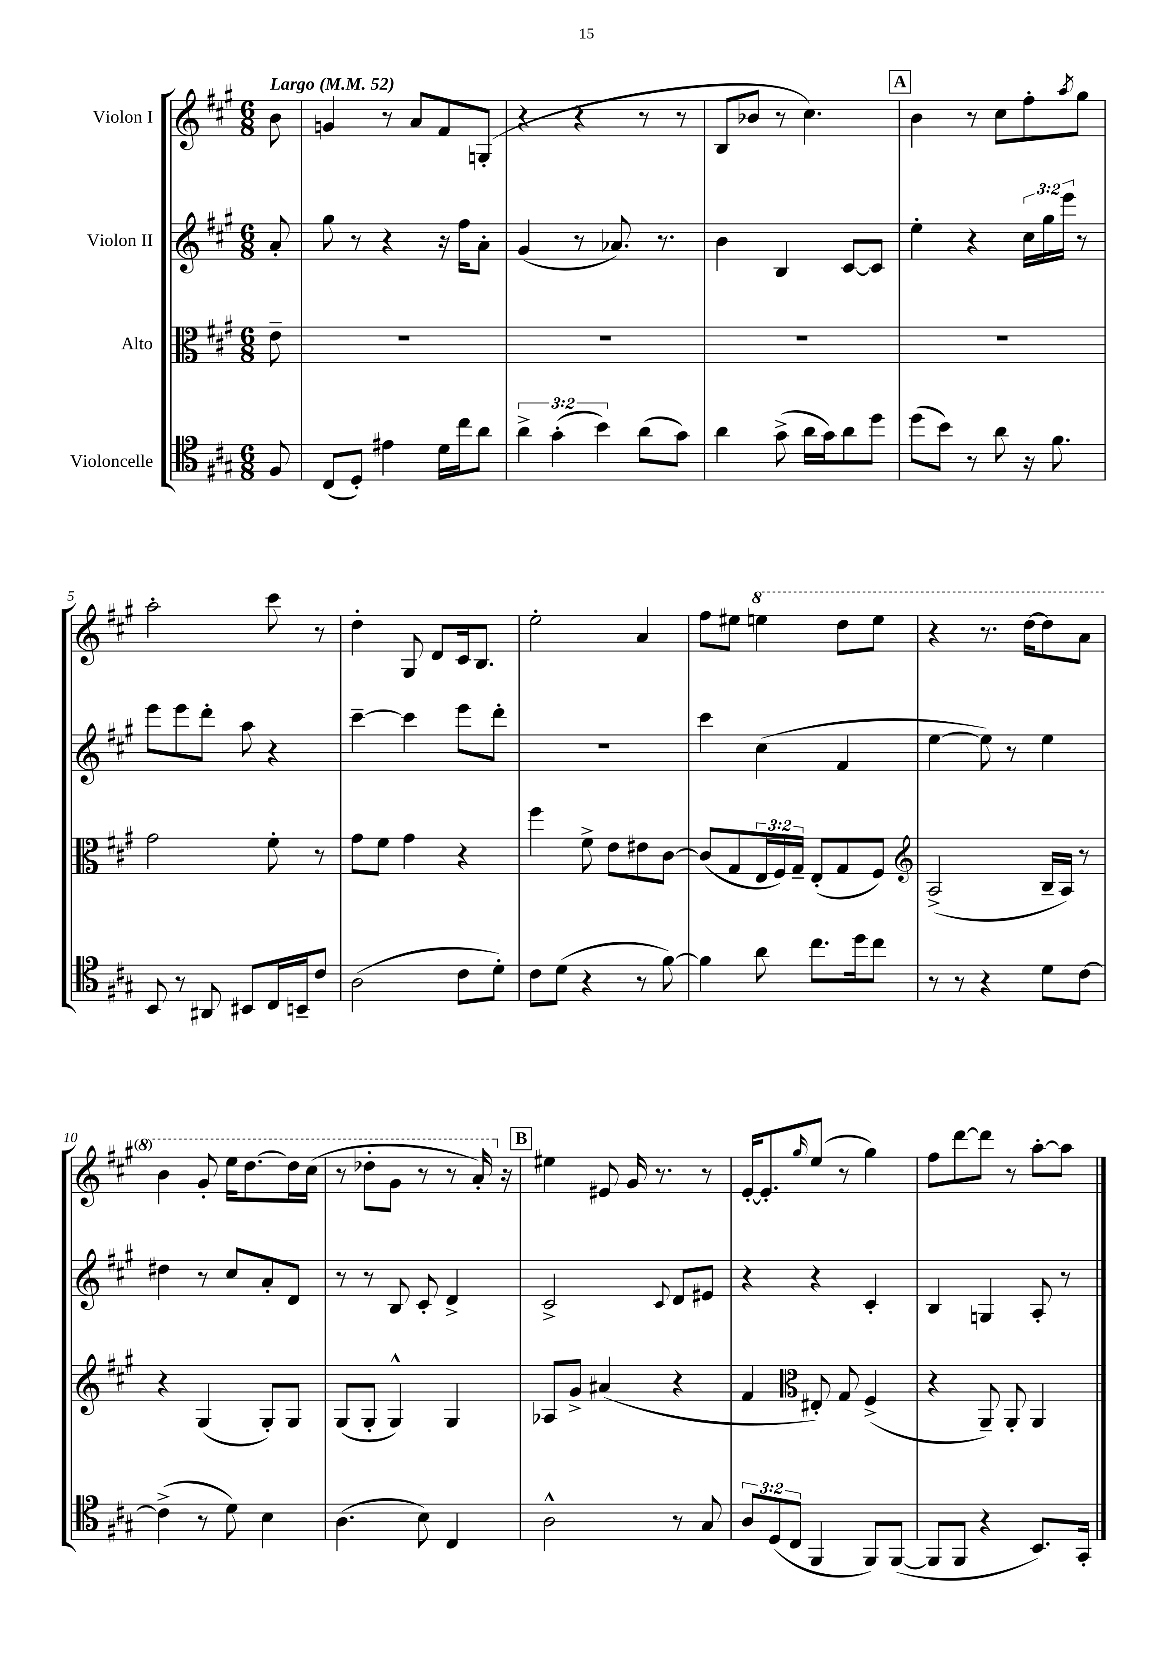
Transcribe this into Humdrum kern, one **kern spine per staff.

**kern	**kern	**kern	**kern
*part4	*part3	*part2	*part1
*staff4	*staff3	*staff2	*staff1
*I"Violoncelle	*I"Alto	*I"Violon II	*I"Violon I
*clefC4	*clefC3	*clefG2	*clefG2
*k[f#c#g#]	*k[f#c#g#]	*k[f#c#g#]	*k[f#c#g#]
*M6/8	*M6/8	*M6/8	*M6/8
*MM52	*MM52	*MM52	*MM52
=	=	=	=
!	!	!	!LO:TX:a:B:t=Largo
8F#/	8e~\	8a'/	8b\
=1	=1	=1	=1
(8C#/L	2.r	8gg#\	4gn/
8D'/J)	.	8r	.
4e#X\	.	4r	8r
.	.	.	8a/L
16d\LL	.	16r	8f#/
16cc#\J	.	16ff#\KL	.
8a\J	.	8a'\J	(8Gn'/J
=2	=2	=2	=2
6a^\	2.r	(4g#/	4r
(6g#'\	.	.	.
.	.	8r	4r
6b\)	.	.	.
.	.	8.a-X/)	.
(8a\L	.	.	8r
.	.	8.r	.
8g#\J)	.	.	8r
=3	=3	=3	=3
4a\	2.r	4b\	8B/L
.	.	.	8b-X/J
(8g#^\	.	4B/	8r
16a\LL	.	.	4.cc#\)
16g#\J)	.	.	.
8a\	.	[8c#/L	.
8dd\J	.	8c#/J]	.
!!LO:REH:place=s1:t=A
=4	=4	=4	=4
(8dd\L	2.r	4ee'\	4b\
8b\J)	.	.	.
8r	.	4r	8r
8a\	.	.	8cc#\L
16r	.	24cc#\LL	8ff#'\
.	.	24gg#\	.
8.f#\	.	.	.
.	.	24eee\JJ	.
.	.	.	8qaa/
.	.	8r	8gg#\J
!!LO:LB:g=z
=5	=5	=5	=5
8BB/	2g#\	8eee\L	2aa'\
8r	.	8eee\	.
8AA#X/	.	8ddd'\J	.
8BB#X/L	.	8aa\	.
16C#/L	8f#'\	4r	8ccc#\
16BBn~/J	.	.	.
8c#/J	8r	.	8r
=6	=6	=6	=6
(2A\	8g#\L	[4ccc#~\	4dd'\
.	8f#\J	.	.
.	4g#\	4ccc#\]	8G#/
.	.	.	8d/L
8c#\L	4r	8eee\L	16c#/k
.	.	.	8.B/J
8d'\J)	.	8ddd'\J	.
=7	=7	=7	=7
8c#\L	4ff#\	2.r	2ee'\
(8d\J	.	.	.
4r	8f#^\	.	.
.	8e\L	.	.
8r	8e#X\	.	4a/
[8f#\)	[8c#\J	.	.
=8	=8	=8	=8
4f#\]	(8c#/L]	4ccc#\	8ff#\L
.	8G#/	.	8ee#X\J
*	*	*	*8va
8a\	24E/L	(4cc#\	4eeen\
.	24F#/)	.	.
.	24G#~/JJ	.	.
8.cc#\L	(8E'/L	.	.
.	8G#/	4f#/	8ddd\L
16dd\k	.	.	.
8cc#\J	8F#/J)	.	8eee\J
=9	=9	=9	=9
*	*clefG2	*	*
8r	(2A^/	[4ee\	4r
8r	.	.	.
4r	.	8ee\])	8.r
.	.	8r	.
.	.	.	[16ddd\KL
8d\L	16B~/LL	4ee\	8ddd\]
.	16A/JJ)	.	.
[8c#\J	8r	.	8aa\J
!!LO:LB:g=z
=10	=10	=10	=10
(4c#^\]	4r	4dd#X\	4bb\
8r	(4G#/	8r	8gg#'/
8d\)	.	8cc#/L	16eee\KL
.	.	.	[8.ddd\
4B\	8G#'/L)	8a'/	.
.	8G#/J	8d/J	16ddd\L]
.	.	.	(16ccc#\JJ
=11	=11	=11	=11
(4.A\	(8G#/L	8r	8r
.	8G#'/J	8r	8ddd-X'\L
.	4G#^^/)	8B/	8gg#\J
8B\)	.	8c#'/	8r
4C#/	4G#/	4d^/	8r
.	.	.	16aa'/)
*	*	*	*X8va
.	.	.	16r
!!LO:REH:place=s1:t=B
=12	=12	=12	=12
2A^^\	8A-X/L	2c#^/	4ee#X\
.	8g#^/J	.	.
.	(4a#X/	.	8e#X/
.	.	.	16g#/
.	.	.	8.r
.	.	8qqc#/	.
8r	4r	8d/L	.
8G#/	.	8e#X/J	8r
=13	=13	=13	=13
12A/L	4f#/	4r	[16e'/KL
.	.	.	8.e'/]
(12D/	.	.	.
12C#/J	.	.	.
*	*clefC3	*	*
.	.	.	16qqgg#/
4FF#/	8E#X'/)	4r	(8ee/J
.	8G#/	.	8r
8FF#/L)	(4F#^/	4c#'/	4gg#\)
([8FF#/J	.	.	.
=14	=14	=14	=14
8FF#/L]	4r	4B/	8ff#\L
8FF#/J	.	.	[8ddd\
4r	8AA~/)	4Gn/	8ddd\J]
.	8AA'/	.	8r
8.BB/L)	4AA/	8A'/	[8aa'\L
.	.	8r	8aa\J]
16GG#'/Jk	.	.	.
==	==	==	==
*-	*-	*-	*-
